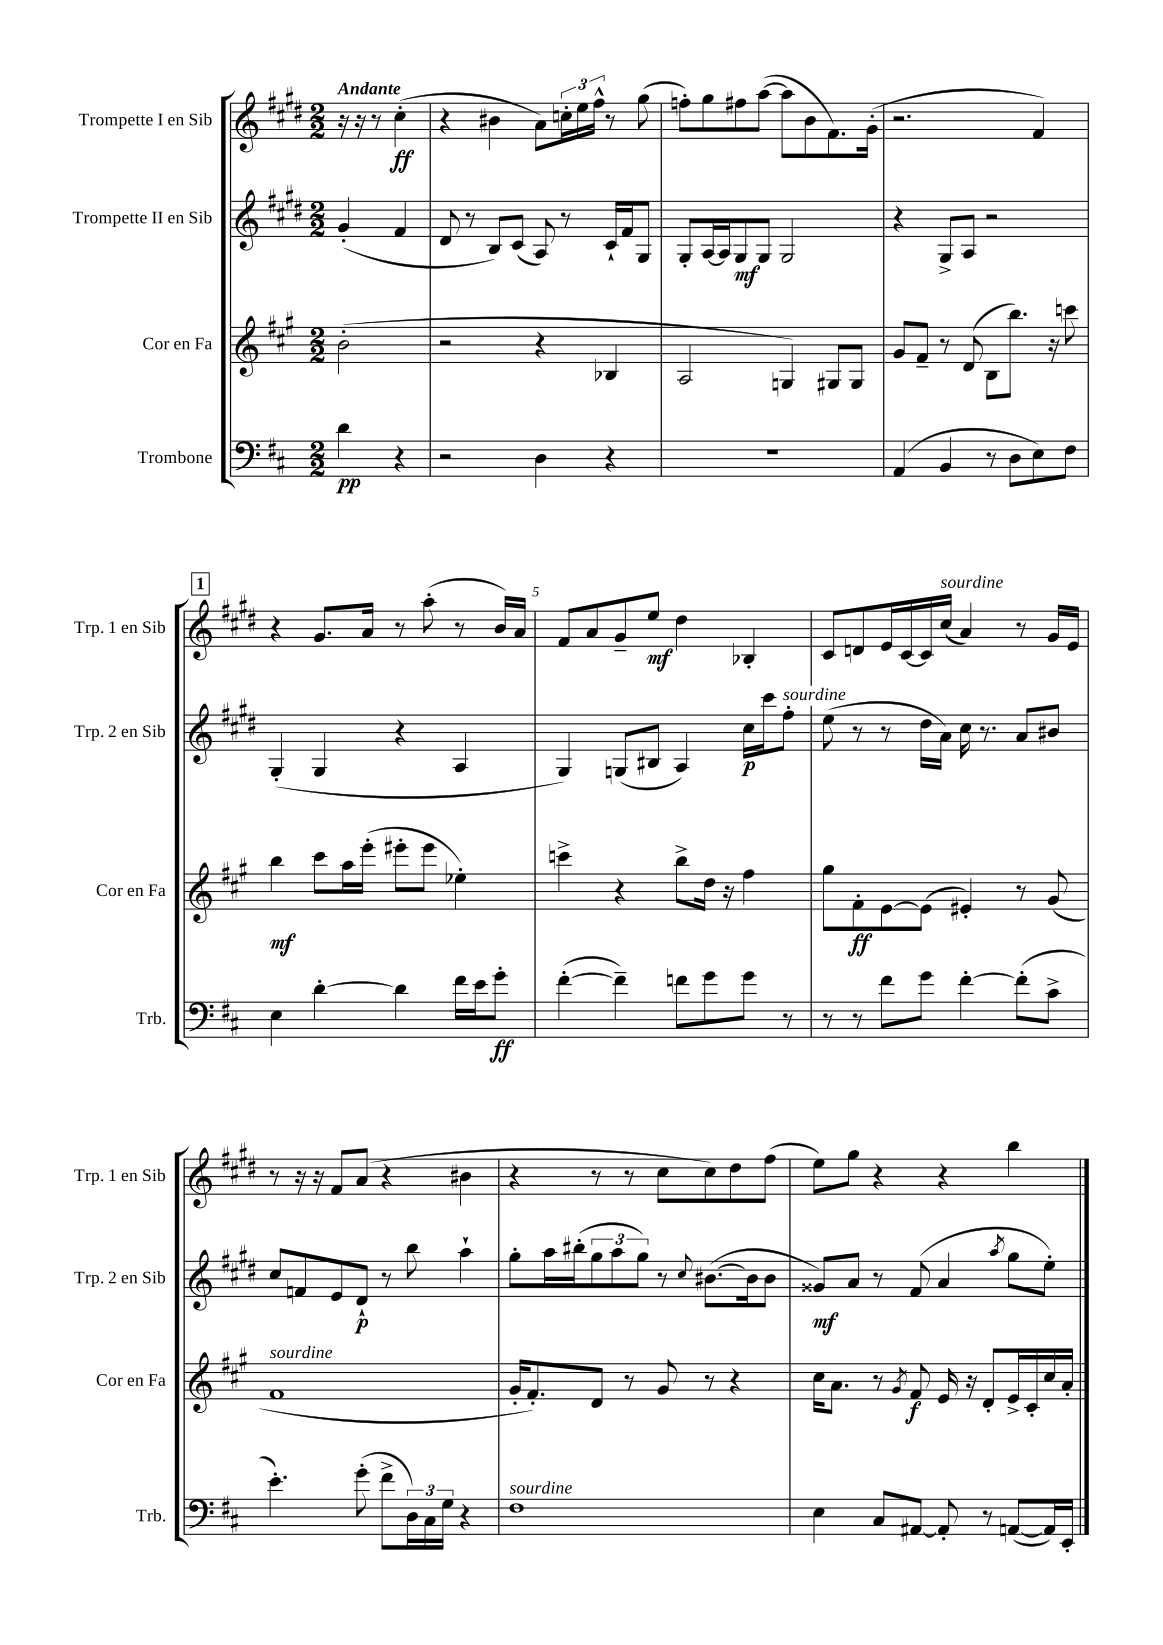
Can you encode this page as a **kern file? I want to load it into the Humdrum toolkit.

**kern	**dynam	**kern	**dynam	**kern	**dynam	**kern	**dynam
*part4	*part4	*part3	*part3	*part2	*part2	*part1	*part1
*staff4	*staff4	*staff3	*staff3	*staff2	*staff2	*staff1	*staff1
*I"Trombone	*	*I"Cor en Fa	*	*I"Trompette II en Sib	*	*I"Trompette I en Sib	*
*I'Trb.	*	*I'Cor en Fa	*	*I'Trp. 2 en Sib	*	*I'Trp. 1 en Sib	*
*clefF4	*	*clefG2	*	*clefG2	*	*clefG2	*
*k[f#c#]	*	*k[f#c#g#]	*	*k[f#c#g#d#]	*	*k[f#c#g#d#]	*
*M2/2	*	*M2/2	*	*M2/2	*	*M2/2	*
=	=	=	=	=	=	=	=
!	!	!	!	!	!	!LO:TX:a:B:t=Andante	!
4d\	pp	(2b'\	.	(4g#'/	.	16r	.
.	.	.	.	.	.	16r	.
.	.	.	.	.	.	8r	.
4r	.	.	.	4f#/	.	(4cc#'\	ff
=1	=1	=1	=1	=1	=1	=1	=1
2r	.	2r	.	8d#/	.	4r	.
.	.	.	.	8r	.	.	.
.	.	.	.	8B/L)	.	4b#X\	.
.	.	.	.	(8c#/J	.	.	.
4D\	.	4r	.	8A/)	.	8a\L)	.
.	.	.	.	8r	.	24ccn'\L	.
.	.	.	.	.	.	24ee\	.
.	.	.	.	.	.	24ff#^^\JJ	.
4r	.	4B-X/	.	16c#`/LL	.	8r	.
.	.	.	.	16f#/J	.	.	.
.	.	.	.	8G#/J	.	(8gg#\	.
=2	=2	=2	=2	=2	=2	=2	=2
1r	.	2A/	.	8G#'/L	.	8ffn'\L)	.
.	.	.	.	[16A/L	.	8gg#\	.
.	.	.	.	16A/J]	.	.	.
.	.	.	.	8G#/	mf	8ff#X\	.
.	.	.	.	8G#/J	.	([8aa\J	.
.	.	4Gn/)	.	2G#/	.	8aa\L]	.
.	.	.	.	.	.	8b\	.
.	.	8G#X/L	.	.	.	8.f#\)	.
.	.	8G#/J	.	.	.	.	.
.	.	.	.	.	.	(16g#'\Jk	.
=3	=3	=3	=3	=3	=3	=3	=3
(4AA/	.	8g#/L	.	4r	.	2.r	.
.	.	8f#~/J	.	.	.	.	.
4BB/	.	8r	.	8G#^/L	.	.	.
.	.	(8d/	.	8A/J	.	.	.
8r	.	8B\L	.	2r	.	.	.
8D\L	.	8.bb\J)	.	.	.	.	.
8E\)	.	.	.	.	.	4f#/)	.
.	.	16r	.	.	.	.	.
8F#\J	.	8cccn\	.	.	.	.	.
!!LO:LB:g=z
!!LO:REH:place=s1:t=1
=4	=4	=4	=4	=4	=4	=4	=4
4E\	.	4bb\	mf	(4G#'/	.	4r	.
[4d'\	.	8ccc#\L	.	4G#/	.	8.g#/L	.
.	.	16aa\L	.	.	.	.	.
.	.	(16eee'\JJ	.	.	.	16a/Jk	.
4d\]	.	8eee#X'\L	.	4r	.	8r	.
.	.	8eee#\J	.	.	.	(8aa'\	.
16f#\LL	.	4ee-X'\)	.	4A/	.	8r	.
16e\J	.	.	.	.	.	.	.
8g'\J	ff	.	.	.	.	16b/LL)	.
.	.	.	.	.	.	16a/JJ	.
=5	=5	=5	=5	=5	=5	=5	=5
([4f#'\	.	4cccn^\	.	4G#/)	.	8f#/L	.
.	.	.	.	.	.	8a/	.
4f#~\])	.	4r	.	(8Gn/L	.	8g#~/	.
.	.	.	.	8B#X/J	.	8ee/J	mf
8fn\L	.	8bb^\L	.	4A/)	.	4dd#\	.
8g\	.	16dd\Jk	.	.	.	.	.
.	.	16r	.	.	.	.	.
8g\J	.	4ff#\	.	16cc#\LL	p	4B-X'/	.
.	.	.	.	16ccc#\J	.	.	.
!	!	!	!	!LO:TX:a:i:t=sourdine	!	!	!
8r	.	.	.	8ff#'\J	.	.	.
=6	=6	=6	=6	=6	=6	=6	=6
8r	.	8gg#\L	.	(8ee\	.	8c#/L	.
8r	.	8f#'\	ff	8r	.	8dn/	.
8f#\L	.	[8e\	.	8r	.	16e/L	.
.	.	.	.	.	.	[16c#/	.
8g\J	.	(8e\J]	.	16dd#\LL	.	16c#/]	.
!	!	!	!	!	!	!LO:TX:a:i:t=sourdine	!
.	.	.	.	16a\JJ)	.	(16cc#/JJ	.
[4f#'\	.	4e#X'/)	.	16cc#\	.	4a/)	.
.	.	.	.	8.r	.	.	.
(8f#'\L]	.	8r	.	8a/L	.	8r	.
8c#^\J	.	(8g#/	.	8b#X/J	.	16g#/LL	.
.	.	.	.	.	.	16e/JJ	.
!!LO:LB:g=z
=7	=7	=7	=7	=7	=7	=7	=7
!	!	!LO:TX:a:i:t=sourdine	!	!	!	!	!
4.e'\)	.	1f#	.	8cc#/L	.	8r	.
.	.	.	.	8fn/	.	16r	.
.	.	.	.	.	.	16r	.
.	.	.	.	8e/	.	8f#/L	.
(8g'\	.	.	.	8d#`/J	p	(8a/J	.
8f#^\L	.	.	.	8r	.	4r	.
24D\L)	.	.	.	8bb\	.	.	.
24C#\	.	.	.	.	.	.	.
24G\JJ	.	.	.	.	.	.	.
4r	.	.	.	4aa`\	.	4b#X\	.
=8	=8	=8	=8	=8	=8	=8	=8
!LO:TX:a:i:t=sourdine	!	!	!	!	!	!	!
1F#	.	16g#'/KL	.	8gg#'\L	.	4r	.
.	.	8.f#'/)	.	.	.	.	.
.	.	.	.	16aa\L	.	.	.
.	.	.	.	(16bb#X'\J	.	.	.
.	.	8d/J	.	12gg#\	.	8r	.
.	.	.	.	12aa\	.	.	.
.	.	8r	.	.	.	8r	.
.	.	.	.	12gg#\J)	.	.	.
.	.	8g#/	.	8r	.	8cc#\L	.
.	.	.	.	8qqcc#/	.	.	.
.	.	8r	.	([8.b#X\L	.	8cc#\)	.
.	.	4r	.	.	.	8dd#\	.
.	.	.	.	16b#\k]	.	.	.
.	.	.	.	8b#\J	.	(8ff#\J	.
=9	=9	=9	=9	=9	=9	=9	=9
4E\	.	16cc#\KL	.	8g##X/L)	mf	8ee\L)	.
.	.	8.a\J	.	.	.	.	.
.	.	.	.	8a/J	.	8gg#\J	.
8C#/L	.	8r	.	8r	.	4r	.
.	.	8qg#/	.	.	.	.	.
[8AA#X/J	.	8f#/	f	(8f#/	.	.	.
8AA#'/]	.	16e/	.	4a/	.	4r	.
.	.	16r	.	.	.	.	.
8r	.	8d'/L	.	.	.	.	.
.	.	.	.	8qaa/	.	.	.
([8AAn/L	.	16e^/L	.	8gg#\L	.	4bb\	.
.	.	16c#'/	.	.	.	.	.
16AA/L])	.	16cc#/	.	8ee'\J)	.	.	.
16EE'/JJ	.	16a'/JJ	.	.	.	.	.
==	==	==	==	==	==	==	==
*-	*-	*-	*-	*-	*-	*-	*-
